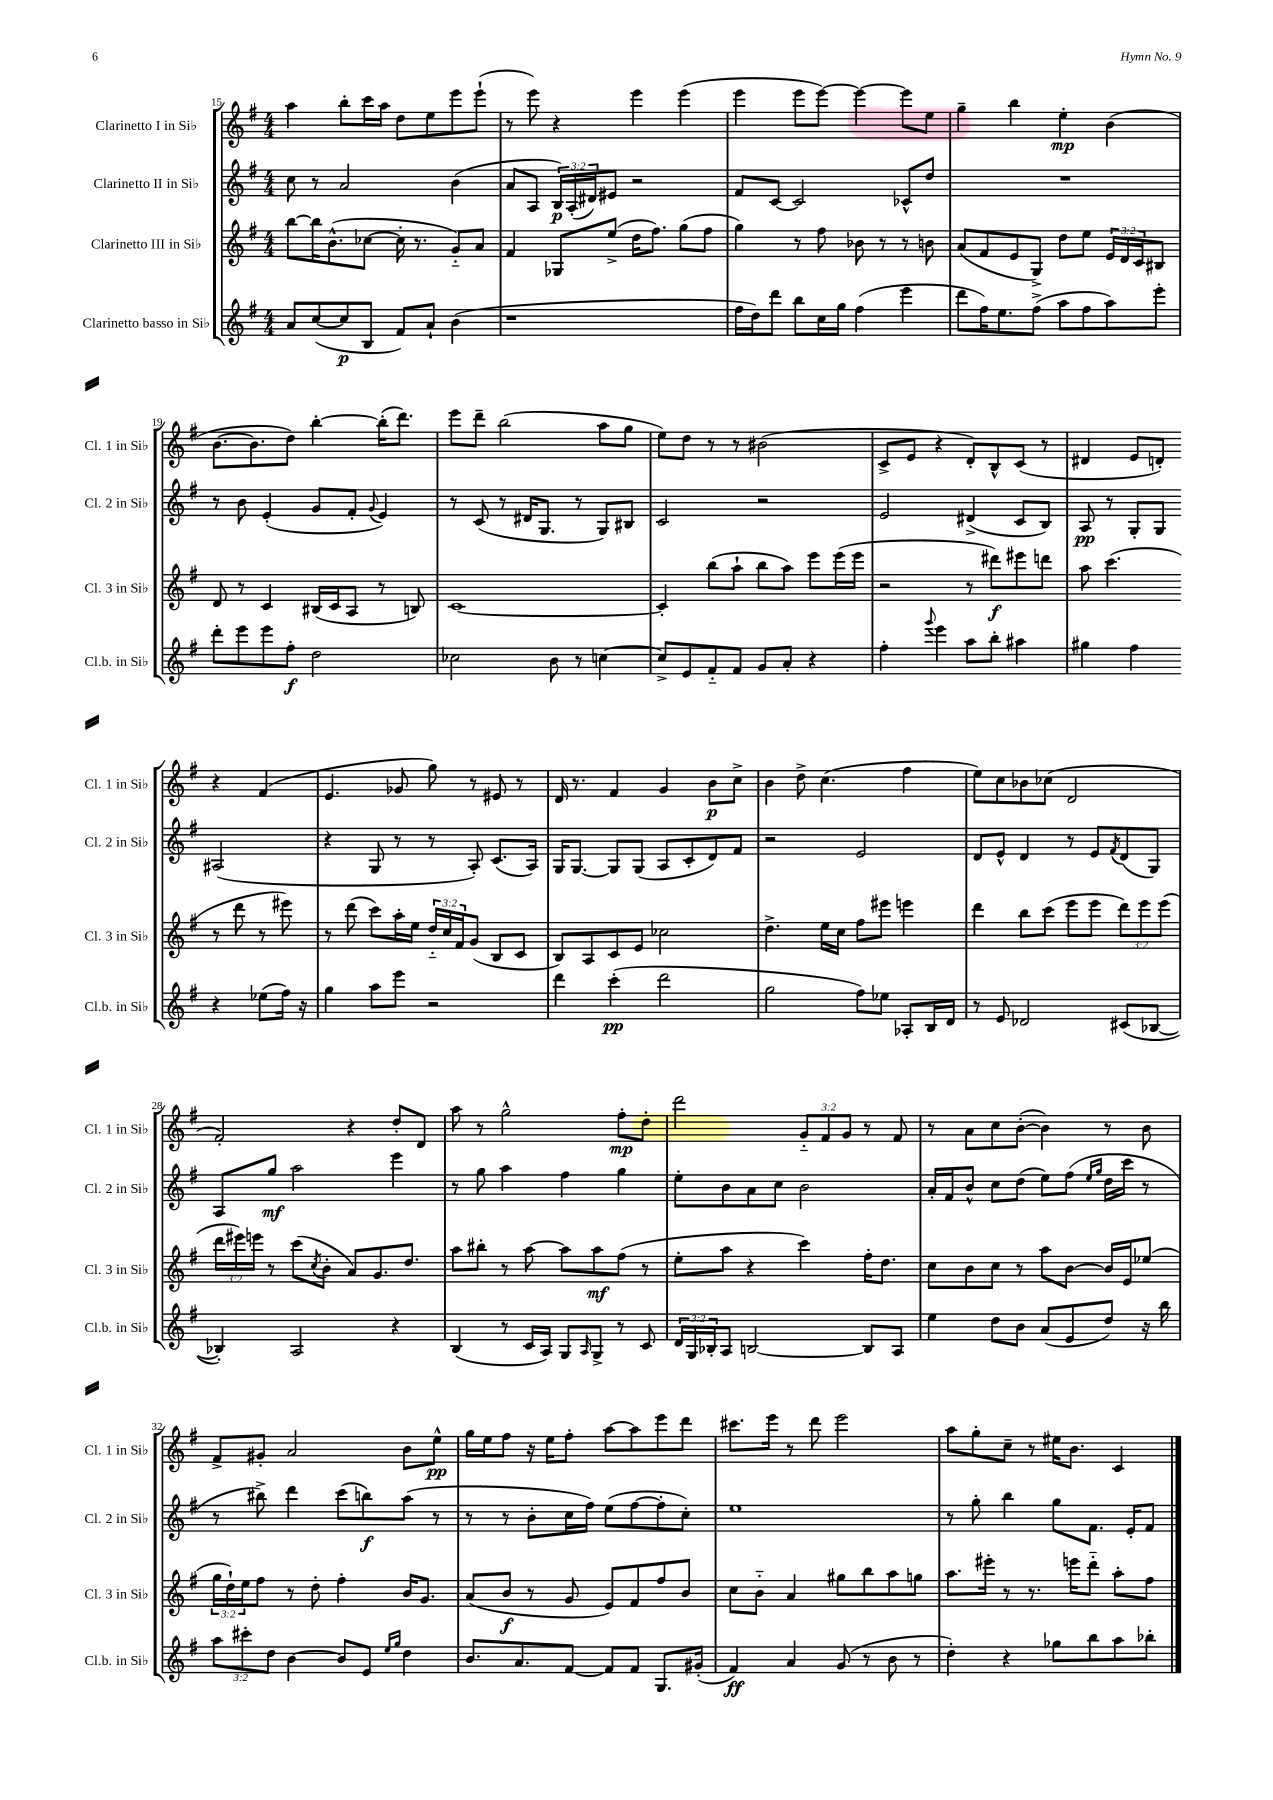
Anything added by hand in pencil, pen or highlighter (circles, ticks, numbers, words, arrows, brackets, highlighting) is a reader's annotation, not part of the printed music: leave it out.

**kern	**dynam	**kern	**dynam	**kern	**dynam	**kern	**dynam
*part4	*part4	*part3	*part3	*part2	*part2	*part1	*part1
*staff4	*staff4	*staff3	*staff3	*staff2	*staff2	*staff1	*staff1
*I"Clarinetto basso in Si♭	*	*I"Clarinetto III in Si♭	*	*I"Clarinetto II in Si♭	*	*I"Clarinetto I in Si♭	*
*I'Cl.b. in Si♭	*	*I'Cl. 3 in Si♭	*	*I'Cl. 2 in Si♭	*	*I'Cl. 1 in Si♭	*
*clefG2	*	*clefG2	*	*clefG2	*	*clefG2	*
*k[f#]	*	*k[f#]	*	*k[f#]	*	*k[f#]	*
*M4/4	*	*M4/4	*	*M4/4	*	*M4/4	*
=15	=15	=15	=15	=15	=15	=15	=15
8a/L	.	[8bb\L	.	8cc\	.	4aa\	.
([8cc/	.	16bb\K]	.	8r	.	.	.
.	.	(8.b^^\	.	.	.	.	.
8cc/]	p	.	.	2a/	.	8bb'\L	.
8B/J	.	[8cc-X\J	.	.	.	16ccc\L	.
.	.	.	.	.	.	16aa\JJ	.
8f#/L)	.	16cc-'\]	.	.	.	8dd\L	.
.	.	8.r	.	.	.	.	.
8a`/J	.	.	.	.	.	8ee\	.
(4b\	.	8g/L)	.	(4b\	.	8eee\	.
.	.	8a/J	.	.	.	(8eee`\J	.
=16	=16	=16	=16	=16	=16	=16	=16
1r	.	4f#/	.	8a/L	.	8r	.
.	.	.	.	8A/J	.	8eee\)	.
.	.	8G-X/L	.	24B/LL)	p	4r	.
.	.	.	.	(24A'/	.	.	.
.	.	.	.	24d#X/J)	.	.	.
.	.	(8ee^/J	.	8e#X/J	.	.	.
.	.	16dd\KL	.	2r	.	4eee\	.
.	.	8.ff#\J)	.	.	.	.	.
.	.	(8gg\L	.	.	.	(4eee\	.
.	.	8ff#\J	.	.	.	.	.
=17	=17	=17	=17	=17	=17	=17	=17
16ff#\LL	.	4gg\)	.	8f#/L	.	4eee\	.
16dd\J)	.	.	.	.	.	.	.
8ddd\J	.	.	.	[8c/J	.	.	.
8bb\L	.	8r	.	2c/]	.	8eee\L	.
16cc\L	.	8ff#\	.	.	.	[8eee\J)	.
16gg\JJ	.	.	.	.	.	.	.
(4ff#\	.	8b-X\	.	.	.	4eee\_	.
.	.	8r	.	.	.	.	.
4eee\	.	8r	.	8c-X^^/L	.	8eee\L]	.
.	.	8bn\	.	8dd/J	.	8ee\J	.
=18	=18	=18	=18	=18	=18	=18	=18
8ddd\L	.	(8a/L	.	1r	.	4gg~\	.
16ff#\K)	.	8f#/	.	.	.	.	.
8.ee\	.	.	.	.	.	.	.
.	.	8e/	.	.	.	4bb\	.
(8ff#^\J	.	8G^/J)	.	.	.	.	.
8aa\L	.	8dd\L	.	.	.	4ee'\	mp
8ff#\	.	8ee\J	.	.	.	.	.
8aa\)	.	24e/LL	.	.	.	(4b\	.
.	.	24d/	.	.	.	.	.
.	.	24c/J	.	.	.	.	.
8eee'\J	.	8B#X/J	.	.	.	.	.
!!LO:LB:g=z
=19	=19	=19	=19	=19	=19	=19	=19
8ddd'\L	.	8d/	.	8r	.	[8.b\L	.
8eee\	.	8r	.	8b\	.	.	.
.	.	.	.	.	.	8.b\]	.
8eee\	.	4c/	.	(4e'/	.	.	.
8ff#'\J	f	.	.	.	.	8dd\J)	.
2dd\	.	(16B#X/LL	.	8g/L	.	[4bb'\	.
.	.	16c/J	.	.	.	.	.
.	.	8A/J	.	8f#'/J	.	.	.
.	.	.	.	8qqg/	.	.	.
.	.	8r	.	4e/)	.	(16bb'\KL]	.
.	.	.	.	.	.	8.ddd\J)	.
.	.	8Bn/)	.	.	.	.	.
=20	=20	=20	=20	=20	=20	=20	=20
2cc-X\	.	[1c	.	8r	.	8eee\L	.
.	.	.	.	(8c/	.	8ddd~\J	.
.	.	.	.	8r	.	(2bb\	.
.	.	.	.	16d#X/KL	.	.	.
.	.	.	.	8.G/J	.	.	.
8b\	.	.	.	.	.	.	.
8r	.	.	.	8r	.	.	.
[4ccn\	.	.	.	8G/L)	.	8aa\L	.
.	.	.	.	8B#X/J	.	8gg\J	.
=21	=21	=21	=21	=21	=21	=21	=21
8cc^/L]	.	4c'/]	.	2c/	.	8ee\L)	.
8e/	.	.	.	.	.	8dd\J	.
8f#/	.	(8bb\L	.	.	.	8r	.
8f#/J	.	8aa`\J	.	.	.	8r	.
8g/L	.	8bb\L	.	2r	.	(2b#X\	.
8a'/J	.	8aa\J)	.	.	.	.	.
4r	.	8eee\L	.	.	.	.	.
.	.	(16eee\L	.	.	.	.	.
.	.	16eee\JJ	.	.	.	.	.
=22	=22	=22	=22	=22	=22	=22	=22
4ff#'\	.	2r	.	2e/	.	8c^/L	.
.	.	.	.	.	.	8e/J	.
8qqggg/	.	.	.	.	.	.	.
4eee\	.	.	.	.	.	4r	.
8aa\L	.	8r	.	(4d#X^/	.	8d'/L)	.
8bb'\J	.	8ddd#X\L)	f	.	.	8B^^/	.
4aa#X\	.	8eee#X\	.	8c/L	.	(8c/J	.
.	.	8dddn\J	.	8B/J)	.	8r	.
=23	=23	=23	=23	=23	=23	=23	=23
4gg#X\	.	8aa\	.	8A/	pp	4d#X/	.
.	.	(4.ccc\	.	8r	.	.	.
4ff#\	.	.	.	8G'/L	.	8e/L	.
.	.	.	.	8G/J	.	8dn'/J)	.
4r	.	8r	.	(2A#X/	.	4r	.
.	.	8ddd\	.	.	.	.	.
(8ee-X\L	.	8r	.	.	.	(4f#/	.
16ff#\Jk)	.	8eee#X\)	.	.	.	.	.
16r	.	.	.	.	.	.	.
!!LO:LB:g=z
=24	=24	=24	=24	=24	=24	=24	=24
4gg\	.	8r	.	4r	.	4.e/	.
.	.	(8ddd\	.	.	.	.	.
8aa\L	.	8ccc\L)	.	8G/	.	.	.
8eee\J	.	16aa'\L	.	8r	.	8g-X/	.
.	.	16ee\JJ	.	.	.	.	.
2r	.	24dd/LL	.	8r	.	8gg\)	.
.	.	24cc/	.	.	.	.	.
.	.	24f#/J	.	.	.	.	.
.	.	(8g/J	.	8A'/)	.	8r	.
.	.	8B/L	.	(8.c/L	.	8e#X/	.
.	.	8c/J	.	.	.	8r	.
.	.	.	.	16A/Jk)	.	.	.
=25	=25	=25	=25	=25	=25	=25	=25
4ddd\	.	8B/L)	.	16G/KL	.	16d/	.
.	.	.	.	[8.G/J	.	8.r	.
.	.	8A/	.	.	.	.	.
(4ccc'\	pp	8c/	.	8G/L]	.	4f#/	.
.	.	8e/J	.	(8G/J	.	.	.
2ddd\	.	2cc-X\	.	8A/L	.	4g/	.
.	.	.	.	8c'/	.	.	.
.	.	.	.	8d/)	.	8b\L	p
.	.	.	.	8f#/J	.	8cc^\J	.
=26	=26	=26	=26	=26	=26	=26	=26
2gg\	.	4.dd^\	.	2r	.	4b\	.
.	.	.	.	.	.	8dd^\	.
.	.	16ee\LL	.	.	.	(4.cc\	.
.	.	16cc\JJ	.	.	.	.	.
8ff#\L)	.	8ff#\L	.	2e/	.	.	.
8ee-X\J	.	8eee#X\J	.	.	.	.	.
8A-X'/L	.	4eeen\	.	.	.	4ff#\	.
16B/L	.	.	.	.	.	.	.
16d/JJ	.	.	.	.	.	.	.
=27	=27	=27	=27	=27	=27	=27	=27
8r	.	4ddd\	.	8d/L	.	8ee\L)	.
8e/	.	.	.	8e^^/J	.	8cc\	.
2d-X/	.	8bb\L	.	4d/	.	8b-X\	.
.	.	(8ccc\J	.	.	.	(8cc-X\J	.
.	.	8eee\L	.	8r	.	2d/	.
.	.	8eee\J	.	8e/L	.	.	.
.	.	.	.	8qf#/	.	.	.
(8c#X/L	.	12ddd\L)	.	(8d/	.	.	.
.	.	12eee\	.	.	.	.	.
[8B-X/J	.	.	.	8G/J)	.	.	.
.	.	(12eee\J	.	.	.	.	.
!!LO:LB:g=z
=28	=28	=28	=28	=28	=28	=28	=28
4B-X'/])	.	24ddd\LL	.	8A/L	.	2f#'/)	.
.	.	24eee#X\)	.	.	.	.	.
.	.	24eeen\JJ	.	.	.	.	.
.	.	8r	.	8gg/J	mf	.	.
2A/	.	(8ccc\L	.	2aa\	.	.	.
.	.	8qcc/	.	.	.	.	.
.	.	8b'\J	.	.	.	.	.
.	.	8a/L)	.	.	.	4r	.
.	.	8.g/	.	.	.	.	.
4r	.	.	.	4eee\	.	8dd'/L	.
.	.	8.dd/J	.	.	.	.	.
.	.	.	.	.	.	8d/J	.
=29	=29	=29	=29	=29	=29	=29	=29
(4B/	.	8aa\L	.	8r	.	8aa\	.
.	.	8bb#X'\J	.	8gg\	.	8r	.
8r	.	8r	.	4aa\	.	2gg^^\	.
16c/LL	.	[8aa\	.	.	.	.	.
16A/JJ)	.	.	.	.	.	.	.
8G/L	.	8aa\L]	.	4ff#\	.	.	.
16qqA/	.	.	.	.	.	.	.
8G^/J	.	8aa\	mf	.	.	.	.
8r	.	(8ff#\J	.	4gg\	.	8ff#'\L	mp
8c/	.	8r	.	.	.	8dd'\J	.
=30	=30	=30	=30	=30	=30	=30	=30
24d/LL	.	8ee'\L	.	8ee'\L	.	2ddd\	.
24G/	.	.	.	.	.	.	.
24B-X'/J	.	.	.	.	.	.	.
8A/J	.	8aa\J	.	8b\	.	.	.
[2Bn/	.	4r	.	8a\	.	.	.
.	.	.	.	8cc\J	.	.	.
.	.	4ccc\)	.	2b\	.	12g/L	.
.	.	.	.	.	.	12f#/	.
.	.	.	.	.	.	12g/J	.
8B/L]	.	16ff#'\KL	.	.	.	8r	.
.	.	8.dd\J	.	.	.	.	.
8A/J	.	.	.	.	.	8f#/	.
=31	=31	=31	=31	=31	=31	=31	=31
4ee\	.	8cc\L	.	16a'/LL	.	8r	.
.	.	.	.	16f#/J	.	.	.
.	.	8b\	.	8b^^/J	.	8a\L	.
8dd\L	.	8cc\J	.	8cc\L	.	8cc\	.
8b\J	.	8r	.	(8dd\J	.	([8b'\J	.
(8a/L	.	8aa\L	.	8ee\L)	.	4b\])	.
8e/	.	[8b\J	.	(8ff#\J	.	.	.
.	.	.	.	16qqee/LL	.	.	.
.	.	.	.	16qqgg/JJ	.	.	.
8dd/J)	.	16b/LL]	.	16dd\LL	.	8r	.
.	.	16e/J	.	16ccc\JJ	.	.	.
16r	.	(8ee-X/J	.	8r	.	8b\	.
16bb\	.	.	.	.	.	.	.
!!LO:LB:g=z
=32	=32	=32	=32	=32	=32	=32	=32
12aa\L	.	24gg\LL	.	8r	.	8f#^/L	.
.	.	24dd`\)	.	.	.	.	.
12ccc#X'\	.	24ee\J	.	.	.	.	.
.	.	8ff#\J	.	8bb#X^\)	.	8g#X'/J	.
12dd\J	.	.	.	.	.	.	.
[4b\	.	8r	.	4ddd\	.	2a/	.
.	.	8dd'\	.	.	.	.	.
8b/L]	.	4ff#'\	.	(8ccc\L	.	.	.
8e/J	.	.	.	8bbn\)	f	.	.
16qqee/LL	.	.	.	.	.	.	.
16qqgg/JJ	.	.	.	.	.	.	.
4dd\	.	16b/KL	.	(8aa\J	.	8b\L	.
.	.	8.g/J	.	.	.	.	.
.	.	.	.	8r	.	8ee^^\J	pp
=33	=33	=33	=33	=33	=33	=33	=33
8.b/L	.	(8a/L	.	8r	.	16gg\LL	.
.	.	.	.	.	.	16ee\J	.
.	.	8b/J	f	8r	.	8ff#\J	.
8.a/	.	.	.	.	.	.	.
.	.	8r	.	8b'\L	.	16r	.
.	.	.	.	.	.	16ee\KL	.
[8f#/J	.	8g/	.	16cc\L	.	8ff#'\J	.
.	.	.	.	16ff#\JJ)	.	.	.
8f#/L]	.	8e/L)	.	(8ee\L	.	[8aa\L	.
8f#/J	.	8f#/	.	[8ff#\	.	8aa\]	.
8.G/L	.	8ff#/	.	8ff#'\]	.	8eee\	.
.	.	8b/J	.	8cc'\J)	.	8ddd\J	.
(16g#X'/Jk	.	.	.	.	.	.	.
=34	=34	=34	=34	=34	=34	=34	=34
4f#/)	ff	8cc\L	.	1ee	.	8.ccc#X\L	.
.	.	8b\J	.	.	.	.	.
.	.	.	.	.	.	16eee\Jk	.
4a/	.	4a/	.	.	.	8r	.
.	.	.	.	.	.	8ddd\	.
(8g/	.	8gg#X\L	.	.	.	2eee\	.
8r	.	8bb\	.	.	.	.	.
8b\	.	8aa\	.	.	.	.	.
8r	.	8ggn\J	.	.	.	.	.
=35	=35	=35	=35	=35	=35	=35	=35
4dd'\)	.	8.aa\L	.	8r	.	8aa\L	.
.	.	.	.	8gg'\	.	8gg'\	.
.	.	16eee#X'\Jk	.	.	.	.	.
4r	.	8r	.	4bb\	.	8cc~\J	.
.	.	8.r	.	.	.	8r	.
8gg-X\L	.	.	.	8gg\L	.	16ee#X\KL	.
.	.	16eeen\KL	.	.	.	8.b\J	.
8bb\	.	8ddd\J	.	8.f#\J	.	.	.
8aa\	.	8aa'\L	.	.	.	4c/	.
.	.	.	.	16e'/KL	.	.	.
8bb-X'\J	.	8ff#\J	.	8f#/J	.	.	.
==	==	==	==	==	==	==	==
*-	*-	*-	*-	*-	*-	*-	*-
